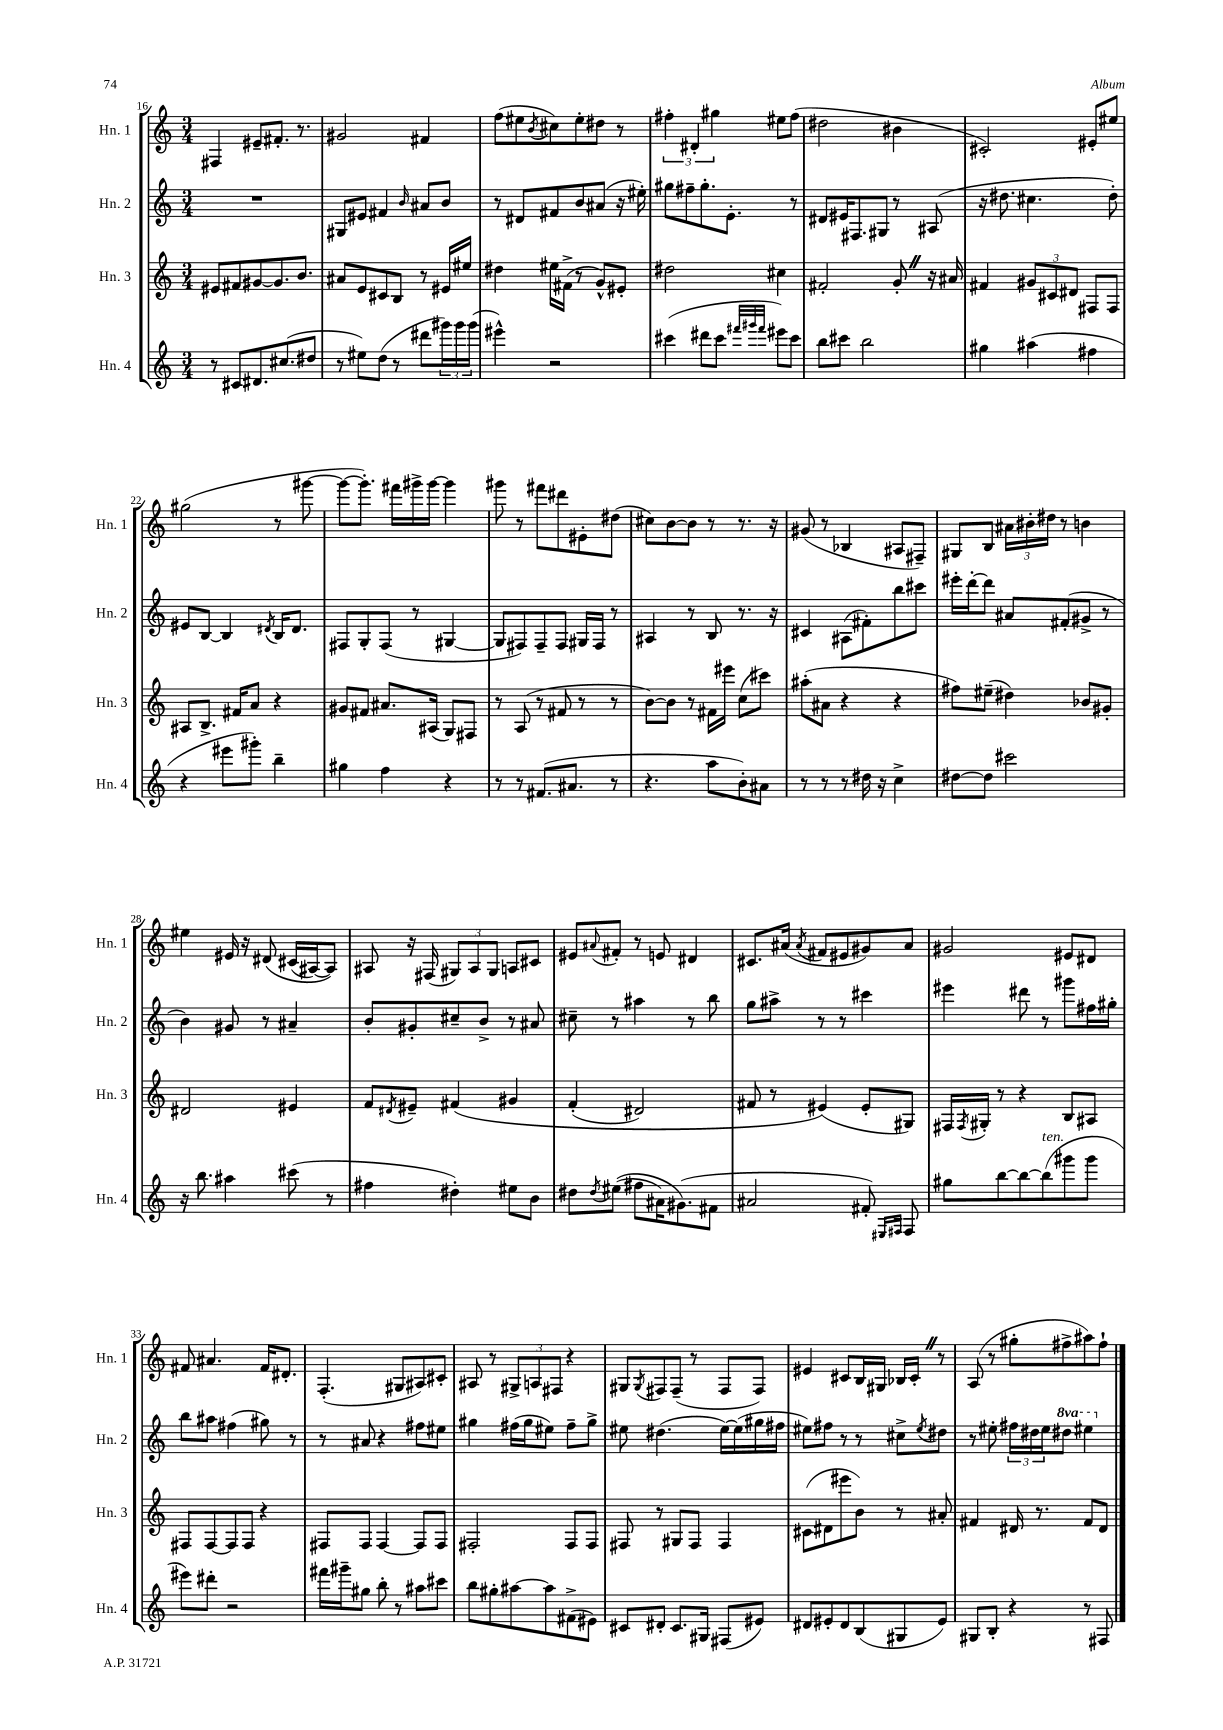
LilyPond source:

<<
\new StaffGroup <<
\new Staff = "s0" \with { instrumentName = "Hn. 1" shortInstrumentName = "Hn. 1" } {
    \clef treble \key c \major \numericTimeSignature \time 3/4
    fis4 eis'8-- fis'8.-. r8. |
    gis'2 fis'4 |
    f''8( eis''8 \acciaccatura { b'8 } cis''8) eis''8-. dis''8 r8 |
    \tuplet 3/2 { fis''4-. dis'4-. gis''4 } eis''8 fis''8( |
    dis''2 bis'4 |
    cis'2-.) eis'8-. eis''8 |
    gis''2( r8 gis'''8~ |
    gis'''8~ gis'''8.-.) fis'''16 gis'''16-> gis'''16~ gis'''4 |
    gis'''8 r8 fis'''8 dis'''8 eis'8-. dis''8( |
    cis''8) b'8~ b'8 r8 r8. r16 |
    gis'8( r8 bes4 ais8 fis8--) |
    gis8 b8 \tuplet 3/2 { ais'16 bis'16-. dis''16 } r8 b'4 |
    eis''4 eis'16 r16 dis'8\( cis'16( ais16~) ais8\) |
    ais8 r16 fis16( \tuplet 3/2 { gis8) ais8 gis8 } a8 cis'8 |
    eis'8 \appoggiatura { ais'8 } fis'8-. r8 e'8 dis'4 |
    cis'8. ais'16( \acciaccatura { ais'8 } fis'8 eis'8 gis'8) ais'8 |
    gis'2 eis'8 dis'8 |
    fis'8 ais'4. fis'16 dis'8.-. |
    f4.-.( gis8 ais8) cis'8-. |
    ais8 r8 \tuplet 3/2 { gis8-> a8 fis8 } r4 |
    gis8 \acciaccatura { gis8 } fis8 fis8--( r8 fis8 fis8) |
    eis'4 cis'8 b16 gis16 bes16 cis'16-. \once \override BreathingSign.text = \markup { \musicglyph "scripts.caesura.straight" } \breathe r8 |
    a8( r8 gis''8-. fis''8-> ais''8) fis''8-! \bar "|." |
}
\new Staff = "s1" \with { instrumentName = "Hn. 2" shortInstrumentName = "Hn. 2" } {
    \clef treble \key c \major \numericTimeSignature \time 3/4 \set Staff.ottavationMarkups = #ottavation-simple-ordinals
    R2. |
    gis8 eis'8 fis'4 \grace { b'16 } ais'8 b'8 |
    r8 dis'8 fis'8 b'8 ais'8( r16 eis''16-.) |
    gis''8 fis''8-- gis''8.-. e'8.-. r8 |
    dis'8 eis'16 fis8. gis8 r8 ais8( |
    r16 dis''8. cis''4. dis''8-.) |
    eis'8 b8~ b4 \acciaccatura { dis'8 } b16 dis'8. |
    fis8 g8-. fis8( r8 gis4~ |
    gis8 fis8) fis8-- fis8 gis16 fis16 r8 |
    ais4 r8 b8 r8. r16 |
    cis'4 ais8( fis'8-.) b''8 cis'''8 |
    eis'''16-. d'''16~-. d'''8 ais'8 fis'8-.( gis'8-> r8 |
    b'4) gis'8 r8 ais'4-- |
    b'8-. gis'8-. cis''8-- b'8-> r8 ais'8 |
    cis''8-- r8 ais''4 r8 b''8 |
    g''8 ais''8-> r8 r8 cis'''4 |
    eis'''4 dis'''8 r8 gis'''8 fis''16 gis''16-. |
    b''8 ais''8 fis''4( gis''8) r8 |
    r8 ais'8 r4 fis''8 eis''8 |
    gis''4 fis''16( gis''16 eis''8) fis''8-- gis''8-> |
    eis''8 dis''4.( eis''16~) eis''16( gis''16 fis''16 |
    eis''8) fis''8 r8 r8 cis''8-> \acciaccatura { eis''8 } dis''8 |
    r8 eis''8-. \tuplet 3/2 { fis''16 dis''16 eis''16 } \ottava #1 dis'''8 eis'''4 \ottava #0 \bar "|." |
}
\new Staff = "s2" \with { instrumentName = "Hn. 3" shortInstrumentName = "Hn. 3" } {
    \clef treble \key c \major \numericTimeSignature \time 3/4
    eis'8 fis'8 gis'8~ gis'8. b'8. |
    ais'8 e'8 cis'8 b8 r8 eis'16 eis''16 |
    dis''4 eis''16 fis'16->( r8 g'8-^) eis'8-. |
    dis''2 cis''4 |
    fis'2-. g'8-. \once \override BreathingSign.text = \markup { \musicglyph "scripts.caesura.straight" } \breathe r16 ais'16 |
    fis'4 \tuplet 3/2 { gis'8 cis'8 dis'8 } fis8 fis8 |
    ais8 b8.-> fis'16 a'8 r4 |
    gis'8 fis'8 ais'8. ais16( g8) fis8 |
    r8 a8( r8 fis'8 r8 r8 |
    b'8~) b'8 r8 fis'16 eis'''16 c''8( cis'''8) |
    ais''8-.( ais'8 r4 r4 |
    fis''8) eis''8--( dis''4) bes'8 gis'8-. |
    dis'2 eis'4 |
    f'8 \acciaccatura { dis'8 } eis'8-- fis'4\( gis'4 |
    f'4-.( dis'2) |
    fis'8 r8 eis'4(\) eis'8-. gis8) |
    fis16 \acciaccatura { fis8 } gis16-. r8 r4 b8 ais8 |
    fis8 fis8~ fis8 fis8 r4 |
    fis8 fis8 fis4~ fis8 fis8 |
    fis2-. fis8 fis8 |
    fis8 r8 gis8 fis8 fis4 |
    cis'8( dis'8 eis'''8 b'8) r8 ais'8-. |
    fis'4 dis'16 r8. fis'8 dis'8 \bar "|." |
}
\new Staff = "s3" \with { instrumentName = "Hn. 4" shortInstrumentName = "Hn. 4" } {
    \clef treble \key c \major \numericTimeSignature \time 3/4
    r8 cis'8 dis'8. cis''8.( dis''8 |
    r8 eis''8) d''8( r8 dis'''8 \tuplet 3/2 { gis'''16) gis'''16 gis'''16( } |
    eis'''4-^) r2 |
    cis'''4( dis'''8 cis'''8 \grace { fis'''32 gis'''32 fis'''32 } eis'''8) cis'''8 |
    b''8 cis'''8 b''2 |
    gis''4 ais''4( fis''4 |
    r4 eis'''8 gis'''8-.) b''4-- |
    gis''4 f''4 r4 |
    r8 r8 fis'8.( ais'8. r8 |
    r4. a''8 b'8-.) ais'8 |
    r8 r8 r8 dis''16 r16 c''4-> |
    dis''8~ dis''8 cis'''2 |
    r16 b''8. ais''4 cis'''8( r8 |
    fis''4 dis''4-.) eis''8 b'8 |
    dis''8 \acciaccatura { dis''8 } eis''8(\( fis''8 ais'16) gis'8.(\) fis'8 |
    ais'2 fis'8-.) \grace { eis16 fis16 } fis8 |
    gis''8 b''8~ b''8~ b''8^\markup { \italic "ten." }( gis'''8 gis'''8 |
    eis'''8) dis'''8-. r2 |
    fis'''16 gis'''16-- gis''8 b''8-. r8 ais''8 cis'''8 |
    b''8 gis''8-. ais''8~ ais''8 fis'8->( eis'8) |
    cis'8 dis'8-. cis'8. gis16 fis8( eis'8) |
    dis'8 eis'8-. dis'8 b8( gis8 eis'8) |
    gis8 b8-. r4 r8 fis8 \bar "|." |
}
>>
>>
\layout { \context { \Score currentBarNumber = #16 } }
